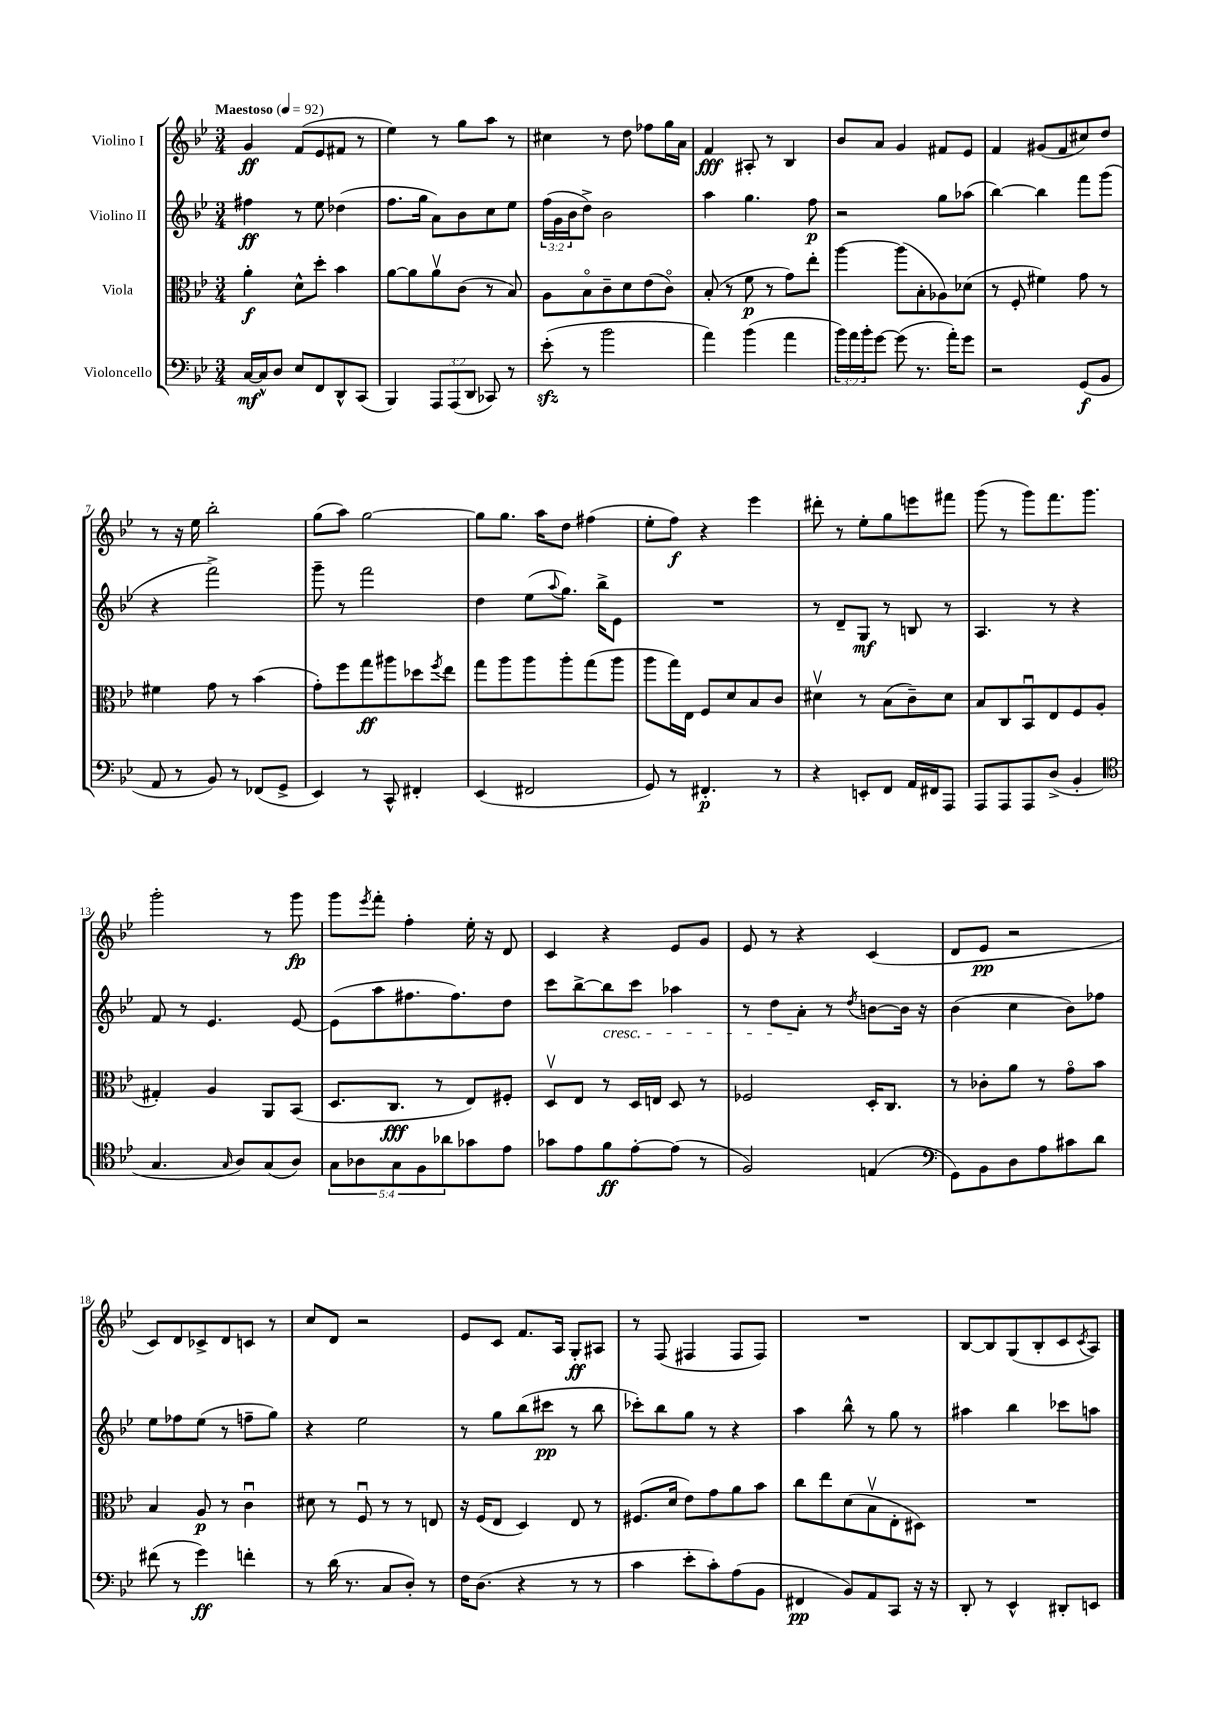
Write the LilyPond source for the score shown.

<<
\new StaffGroup <<
\new Staff = "s0" \with { instrumentName = "Violino I" } {
    \clef treble \key bes \major \numericTimeSignature \time 3/4 \tempo "Maestoso" 4 = 92
    g'4\ff f'8( ees'8 fis'8 r8 |
    ees''4) r8 g''8 a''8 r8 |
    cis''4 r8 d''8 fes''8 g''16 a'16 |
    f'4\fff ais8-. r8 bes4 |
    bes'8 a'8 g'4 fis'8 ees'8 |
    f'4 gis'8( f'8 cis''8) d''8 |
    r8 r16 ees''16 bes''2-. |
    g''8( a''8) g''2~ |
    g''8 g''8. a''16 d''8 fis''4( |
    ees''8-. f''8\f) r4 ees'''4 |
    dis'''8-. r8 ees''8-. g''8 e'''8 fis'''8 |
    g'''8( r8 g'''8) f'''8. g'''8. |
    g'''2-. r8 g'''8\fp |
    g'''8 \acciaccatura { ees'''8 } f'''8-. f''4-. ees''16-. r16 d'8 |
    c'4 r4 ees'8 g'8 |
    ees'8 r8 r4 c'4( |
    d'8 ees'8\pp r2 |
    c'8) d'8 ces'8-> d'8 c'8 r8 |
    c''8 d'8 r2 |
    ees'8 c'8 f'8. a16 g8-.\ff ais8 |
    r8 f8( fis4 fis8 fis8) |
    R2. |
    bes8~ bes8 g8( bes8-. c'8 \acciaccatura { c'8 } a8) \bar "|." |
}
\new Staff = "s1" \with { instrumentName = "Violino II" } {
    \clef treble \key bes \major \numericTimeSignature \time 3/4 \override Staff.TupletNumber.text = #tuplet-number::calc-fraction-text
    fis''4\ff r8 ees''8 des''4( |
    f''8. g''16 a'8) bes'8 c''8 ees''8 |
    \tuplet 3/2 { f''16( g'16 bes'16 } d''8->) bes'2 |
    a''4 g''4. f''8\p |
    r2 g''8 aes''8( |
    bes''4~) bes''4 f'''8 g'''8( |
    r4 f'''2->) |
    g'''8-- r8 f'''2 |
    d''4 ees''8( \appoggiatura { a''8 } g''8.) bes''16-> ees'8 |
    R2. |
    r8 d'8-- g8\mf r8 b8 r8 |
    a4. r8 r4 |
    f'8 r8 ees'4. ees'8~ |
    ees'8( a''8 fis''8. fis''8.) d''8 |
    c'''8 bes''8~-> bes''8\cresc c'''8 aes''4 |
    r8 d''8 a'8-.\! r8 \acciaccatura { d''8 } b'8~ b'16 r16 |
    bes'4( c''4 bes'8) fes''8 |
    ees''8 fes''8 ees''8( r8 f''8-- g''8) |
    r4 ees''2 |
    r8 g''8 bes''8( cis'''8\pp r8 bes''8 |
    ces'''8-.) bes''8 g''8 r8 r4 |
    a''4 bes''8-^ r8 g''8 r8 |
    ais''4 bes''4 ces'''8 a''8 \bar "|." |
}
\new Staff = "s2" \with { instrumentName = "Viola" } {
    \clef alto \key bes \major \numericTimeSignature \time 3/4
    a'4-.\f d'8-^ d''8-. bes'4 |
    a'8~ a'8 a'8\upbow c'8( r8 bes8) |
    a8 bes8\flageolet c'8-- d'8 ees'8( c'8\flageolet) |
    bes8-.( r8 f'8\p r8 g'8) ees''8-. |
    a''4~ a''8( bes8-. aes8) des'8( |
    r8 f8-. fis'4) g'8 r8 |
    fis'4 g'8 r8 bes'4( |
    g'8-.) f''8 g''8\ff ais''8 des''8 \acciaccatura { f''8 } ees''8 |
    g''8 a''8 a''8 a''8-. g''8( a''8 |
    a''8 g''16) ees16 f8 d'8 bes8 c'8 |
    dis'4\upbow r8 bes8( c'8--) dis'8 |
    bes8 c8 bes,8\downbow ees8 f8 a8( |
    gis4-.) a4 a,8 bes,8( |
    d8. c8.\fff r8 ees8) fis8-. |
    d8\upbow ees8 r8 d16 e16 d8 r8 |
    fes2 d16-. c8. |
    r8 ces'8-. a'8 r8 g'8\flageolet bes'8 |
    bes4 a8\p r8 c'4\downbow |
    dis'8 r8 f8\downbow r8 r8 e8 |
    r16 f16( ees8 d4) ees8 r8 |
    fis8.( d'16 ees'8) g'8 a'8 bes'8 |
    c''8 ees''8 d'8( bes8\upbow ees8-. dis8) |
    R2. \bar "|." |
}
\new Staff = "s3" \with { instrumentName = "Violoncello" } {
    \clef bass \key bes \major \numericTimeSignature \time 3/4 \override Staff.TupletNumber.text = #tuplet-number::calc-fraction-text
    c16~\mf c16-^ d8 ees8 f,8 d,8-^ c,8( |
    bes,,4) \tuplet 3/2 { a,,8 a,,8( d,8 } ces,8) r8 |
    ees'8-.\sfz( r8 bes'2 |
    a'4) bes'4( a'4 |
    \tuplet 3/2 { bes'16) a'16 bes'16-. } g'8~ g'8( r8. a'16-.) g'8 |
    r2 g,8\f( bes,8 |
    a,8 r8 bes,8) r8 fes,8( g,8-> |
    ees,4) r8 c,8-^ fis,4-. |
    ees,4( fis,2 |
    g,8) r8 fis,4.-.\p r8 |
    r4 e,8-. f,8 a,16 fis,16 a,,8 |
    a,,8 a,,8 a,,8 d8->( bes,4-. |
    \clef tenor g4. \grace { g16 } a8) g8( a8) |
    \tuplet 5/4 { g8 aes8 g8 f8 aes'8 } ges'8 ees'8 |
    ges'8 ees'8 f'8\ff ees'8~-. ees'8( r8 |
    f2) e4( |
    \clef bass g,8) bes,8 d8 a8 cis'8 d'8 |
    fis'8( r8 g'4\ff) f'4-. |
    r8 d'16( r8. c8 d8-.) r8 |
    f16 d8.( r4 r8 r8 |
    c'4 ees'8-. c'8-.) a8( bes,8 |
    fis,4\pp bes,8) a,8 c,8 r16 r16 |
    d,8-. r8 ees,4-^ dis,8-. e,8 \bar "|." |
}
>>
>>
